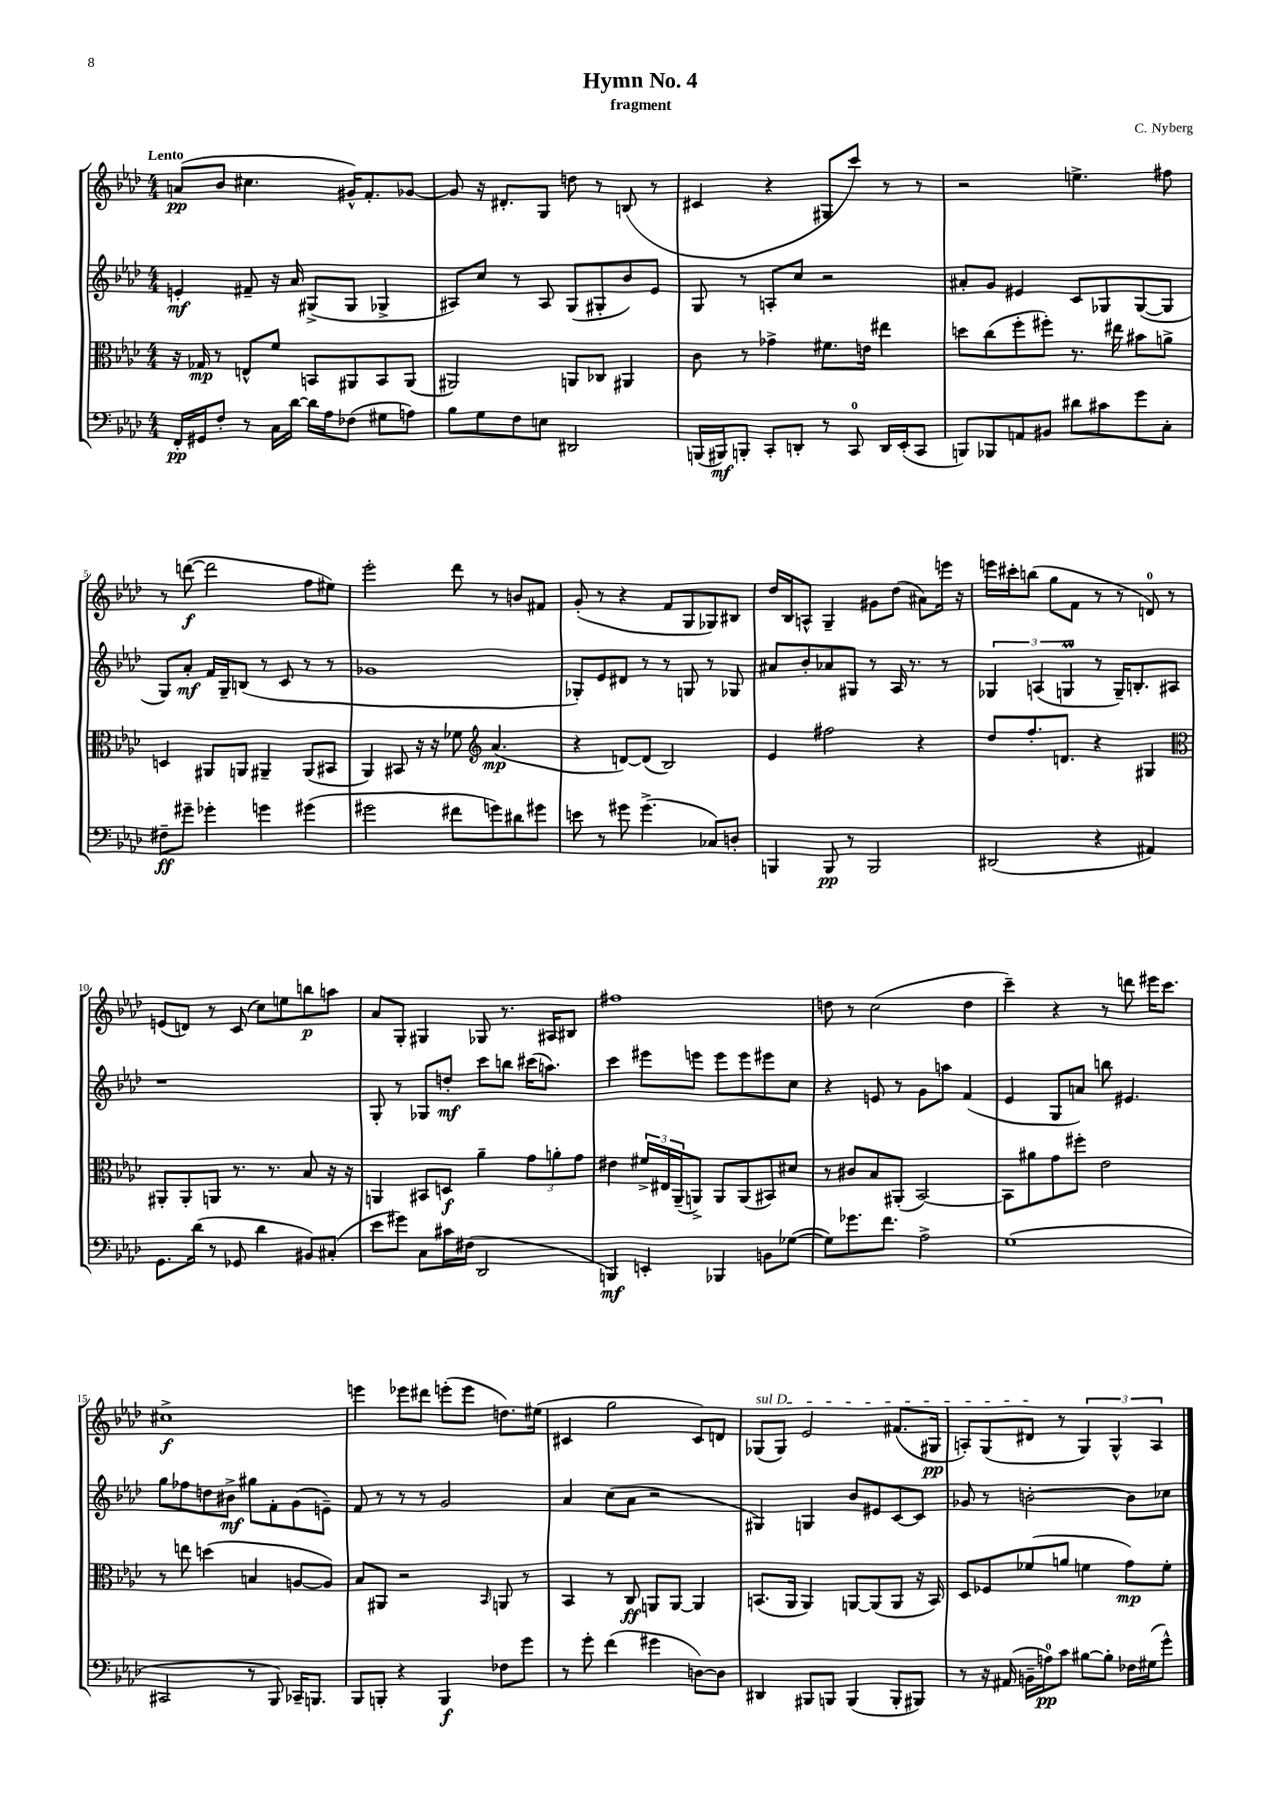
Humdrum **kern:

**kern	**dynam	**kern	**dynam	**kern	**dynam	**kern	**dynam
*part4	*part4	*part3	*part3	*part2	*part2	*part1	*part1
*staff4	*staff4	*staff3	*staff3	*staff2	*staff2	*staff1	*staff1
*clefF4	*	*clefC3	*	*clefG2	*	*clefG2	*
*k[b-e-a-d-]	*	*k[b-e-a-d-]	*	*k[b-e-a-d-]	*	*k[b-e-a-d-]	*
*M4/4	*	*M4/4	*	*M4/4	*	*M4/4	*
=1	=1	=1	=1	=1	=1	=1	=1
!	!	!	!	!	!	!LO:TX:a:B:t=Lento	!
16FF'/LL	pp	16r	.	4en'/	mf	(8an/L	pp
16GG#X/J	.	16G-X/	mp	.	.	.	.
8F'/J	.	8r	.	.	.	8b-/J	.
8r	.	8En^^/L	.	8f#X~/	.	4.cc#X\	.
16C\LL	.	8f/J	.	16r	.	.	.
[16d-\JJ	.	.	.	16a-/	.	.	.
16d-\LL]	.	8BBn/L	.	(8G#X^/L	.	.	.
16A-\J	.	.	.	.	.	.	.
(8F-X\J	.	8AA#X/	.	8G#/J	.	16g#X^^/KL)	.
.	.	.	.	.	.	8.f'/	.
8G#X\L	.	8BB/	.	4G-X^/	.	.	.
8An\J)	.	(8AA#/J	.	.	.	[8g-X/J	.
=2	=2	=2	=2	=2	=2	=2	=2
8B-\L	.	2AA#X/)	.	8A#X/L)	.	8g-/]	.
8G\	.	.	.	8cc/J	.	16r	.
.	.	.	.	.	.	8.d#X'/L	.
8F\	.	.	.	8r	.	.	.
8En\J	.	.	.	8A#/	.	8G/J	.
2DD#X/	.	8AAn/L	.	(8G/L	.	8ddn\	.
.	.	8C-X/J	.	8G#X'/	.	8r	.
.	.	4AA#X/	.	8b-/)	.	(8Bn/	.
.	.	.	.	8e-/J	.	8r	.
=3	=3	=3	=3	=3	=3	=3	=3
(16BBBn/LL	.	8c\	.	8G/	.	4c#X/	.
16BBB#X/J)	mf	.	.	.	.	.	.
8BBBn'/J	.	8r	.	8r	.	.	.
8CC'/L	.	4g-X^\	.	8An'/L	.	4r	.
8DDn'/J	.	.	.	8cc/J	.	.	.
8r	.	8.f#X\L	.	2r	.	8G#X/L	.
8CC/	.	.	.	.	.	8ccc/J)	.
.	.	16en\Jk	.	.	.	.	.
16DD/LL	.	4ee#X\	.	.	.	8r	.
(16EE-'/J	.	.	.	.	.	.	.
8CC/J	.	.	.	.	.	8r	.
=4	=4	=4	=4	=4	=4	=4	=4
8BBBn/L)	.	8ddn\L	.	8a#X'/L	.	2r	.
8BBB-X/	.	(8cc\	.	8g/J	.	.	.
8AAn/	.	8ff'\	.	4e#X/	.	.	.
8BB#X/J	.	8ff#X'\J)	.	.	.	.	.
8d#X\L	.	8.r	.	8c/L	.	4.een^\	.
8c#X\	.	.	.	8G-X/	.	.	.
.	.	16ee#X\	.	.	.	.	.
8g\	.	8b#X\L	.	([8G-/	.	.	.
8C'\J	.	8an^\J	.	8G-/J]	.	8ff#X\	.
!!LO:LB:g=z
=5	=5	=5	=5	=5	=5	=5	=5
8F#X~\L	ff	4Dn/	.	8G/L)	.	8r	.
8g#X~\J	.	.	.	8a-'/J	mf	([8dddn\	f
4g-X'\	.	8AA#X/L	.	16f/LL	.	2ddd\]	.
.	.	.	.	16G~/J	.	.	.
.	.	8AAn/J	.	(8Bn/J	.	.	.
4gn\	.	4AA#X~/	.	8r	.	.	.
.	.	.	.	8c/	.	.	.
(4g#X\	.	(8AA#/L	.	8r	.	8ff\L	.
.	.	8BB#X/J	.	8r	.	8ee#X\J)	.
=6	=6	=6	=6	=6	=6	=6	=6
2g#X\	.	4AA-/)	.	1g-X	.	2eee-'\	.
.	.	8BB#X/	.	.	.	.	.
.	.	16r	.	.	.	.	.
.	.	16r	.	.	.	.	.
8f#X\L	.	8f-X\	.	.	.	8ddd-\	.
*	*	*clefG2	*	*	*	*	*
8gn\)	.	(4.a-/	mp	.	.	8r	.
8d#X\	.	.	.	.	.	8bn/L	.
8g#X\J	.	.	.	.	.	8f#X/J	.
=7	=7	=7	=7	=7	=7	=7	=7
8en\	.	4r	.	8G-X'/L)	.	(8g'/	.
8r	.	.	.	8e-/	.	8r	.
8g#X\	.	[8dn/L)	.	8d#X/J	.	4r	.
(4.g#^\	.	(8d/J]	.	8r	.	.	.
.	.	2B-/)	.	8r	.	8f/L	.
.	.	.	.	8Gn/	.	8G/	.
8C-X/L)	.	.	.	8r	.	8G-X/)	.
8Dn'/J	.	.	.	8G-X/	.	8B#X/J	.
=8	=8	=8	=8	=8	=8	=8	=8
4BBBn/	.	4e-/	.	8a#X/L	.	16dd-/LL	.
.	.	.	.	.	.	16B-/J	.
.	.	.	.	8b-'/	.	8An^^/J	.
8BBB/	pp	2ff#X\	.	8a-X/	.	4G~/	.
8r	.	.	.	8G#X/J	.	.	.
2BBB/	.	.	.	8r	.	8g#X\L	.
.	.	.	.	16A-/	.	(8dd-\J	.
.	.	.	.	8.r	.	.	.
.	.	4r	.	.	.	8a#X\L)	.
.	.	.	.	8r	.	16eeen\Jk	.
.	.	.	.	.	.	16r	.
=9	=9	=9	=9	=9	=9	=9	=9
(2DD#X/	.	8dd-/L	.	6G-X/	.	16eeen\LL	.
.	.	.	.	.	.	16ccc#X'\J	.
.	.	8.ff'/	.	.	.	(8bbn\J	.
.	.	.	.	(6An/	.	.	.
.	.	.	.	.	.	8gg\L	.
.	.	8.dn/J	.	.	.	.	.
.	.	.	.	6Gnm/	.	.	.
.	.	.	.	.	.	8f\J	.
4r	.	4r	.	8r	.	8r	.
.	.	.	.	16G~/KL)	.	8r	.
.	.	.	.	8.Bn'/	.	.	.
4AA#X/)	.	4G#X/	.	.	.	8dn/)	.
.	.	.	.	8A#X/J	.	8r	.
!!LO:LB:g=z
=10	=10	=10	=10	=10	=10	=10	=10
*	*	*clefC3	*	*	*	*	*
8.GG\L	.	8AA#X'/L	.	1r	.	(8en/L	.
.	.	8AA#'/	.	.	.	8dn/J)	.
(16d-\Jk	.	.	.	.	.	.	.
8r	.	8AAn/J	.	.	.	8r	.
8GG-X/	.	8.r	.	.	.	(8c/	.
4d-\	.	.	.	.	.	8cc\L)	.
.	.	8.r	.	.	.	.	.
.	.	.	.	.	.	8een\	.
8BB#X/L)	.	8B-/	.	.	.	8bbn\	p
(8C#X'/J	.	16r	.	.	.	8aan\J	.
.	.	16r	.	.	.	.	.
=11	=11	=11	=11	=11	=11	=11	=11
8e-\L	.	4AAn/	.	8G'/	.	8a-/L	.
8g#X\J)	.	.	.	8r	.	8G'/J	.
8C\L	.	8BB#X/L	.	8G-X/L	.	4G#X/	.
16c#X\L	.	8Dn/J	f	8ddn'/J	mf	.	.
(16F#X\JJ	.	.	.	.	.	.	.
2DD-/	.	4a-~\	.	8ccc\L	.	8G-X/	.
.	.	.	.	8bbn\J	.	8.r	.
.	.	12g\L	.	(16ccc#X\KL	.	.	.
.	.	.	.	8.aan\J)	.	16A#X/KL	.
.	.	12an'\	.	.	.	.	.
.	.	.	.	.	.	8B#X/J	.
.	.	12g\J	.	.	.	.	.
=12	=12	=12	=12	=12	=12	=12	=12
4BBBn/)	mf	4e#X\	.	4ccc\	.	1ff#X	.
4EEn'/	.	24f#X^/LL	.	8eee#X\L	.	.	.
.	.	24E#X/	.	.	.	.	.
.	.	(24AA-~/J	.	.	.	.	.
.	.	8AAn^/J)	.	8eeen\J	.	.	.
4BBB-X/	.	8AA/L	.	8eee\L	.	.	.
.	.	(8AA/	.	8eee\	.	.	.
8BBn\L	.	8BB#X/)	.	8eee#X\	.	.	.
([8G-X\J	.	8d#X/J	.	8cc\J	.	.	.
=13	=13	=13	=13	=13	=13	=13	=13
8G-\L])	.	8r	.	4r	.	8ddn\	.
8.g-X\	.	8c#X/L	.	.	.	8r	.
.	.	8B-/	.	8en/	.	(2cc\	.
8.f\J	.	.	.	.	.	.	.
.	.	(8AA#X'/J	.	8r	.	.	.
2A-^\	.	[2BB-/)	.	8g\L	.	.	.
.	.	.	.	8aan\J	.	.	.
.	.	.	.	(4f/	.	4dd\	.
=14	=14	=14	=14	=14	=14	=14	=14
(1G	.	8BB-\L]	.	4e-/	.	4ccc~\)	.
.	.	8a#X\	.	.	.	.	.
.	.	8g\	.	8G/L	.	4r	.
.	.	8ff#X'\J	.	8an/J)	.	.	.
.	.	2e-\	.	8bbn\	.	8r	.
.	.	.	.	4.e#X/	.	8dddn\	.
.	.	.	.	.	.	16eee#X\KL	.
.	.	.	.	.	.	8.ccc\J	.
!!LO:LB:g=z
=15	=15	=15	=15	=15	=15	=15	=15
2CC#X/	.	8r	.	8gg\L	.	1cc#X^	f
.	.	8een\	.	8ff-X\	.	.	.
.	.	(4ddn\	.	8ddn\	.	.	.
.	.	.	.	8b#X^\J	mf	.	.
8r	.	4Bn/	.	8gg#X\L	.	.	.
8BBB-/)	.	.	.	8f'\	.	.	.
16CC-X~/KL	.	[8An/L	.	(8g\	.	.	.
8.BBBn/J	.	.	.	.	.	.	.
.	.	8A/J])	.	8en~\J)	.	.	.
=16	=16	=16	=16	=16	=16	=16	=16
8BBB-/L	.	8B-/L	.	8f/	.	4eeen\	.
8BBBn'/J	.	8AA#X/J	.	8r	.	.	.
4r	.	2r	.	8r	.	8eee-X\L	.
.	.	.	.	8r	.	8ddd#X\J	.
4BBB/	f	.	.	2g/	.	(8eeen'\L	.
.	.	.	.	.	.	8eee\J	.
.	.	16qqBB-/	.	.	.	.	.
8F-X\L	.	8AAn/	.	.	.	8.ddn\L)	.
8g\J	.	8r	.	.	.	.	.
.	.	.	.	.	.	(16ee#X\Jk	.
=17	=17	=17	=17	=17	=17	=17	=17
8r	.	4BB-/	.	4a-/	.	4c#X/	.
8g'\	.	.	.	.	.	.	.
(4f\	.	8r	.	(8cc\L	.	2gg\	.
.	.	8C/	ff	8a-\J	.	.	.
4g#X\	.	8AAn/L	.	2r	.	.	.
.	.	[8AA/J	.	.	.	.	.
[8Dn\L)	.	4AA/]	.	.	.	8c#/L)	.
8D\J]	.	.	.	.	.	8dn/J	.
=18	=18	=18	=18	=18	=18	=18	=18
!	!	!	!	!	!	!LO:TX:a:i:t=sul D	!
4DD#X/	.	(8.BBn/L	.	4G#X/)	.	(8G-X/L	.
.	.	.	.	.	.	8G-/J)	.
.	.	16AA-/Jk	.	.	.	.	.
8BBB#X/L	.	4AA-/)	.	4Gn/	.	2e-/	.
8BBBn/J	.	.	.	.	.	.	.
(4BBB/	.	[8AAn/L	.	8b-/L	.	.	.
.	.	(8AA/]	.	8e#X/	.	.	.
8BBB'/L	.	8AA/J	.	[8c/	.	(8.f#X/L	.
8BBB#X/J)	.	16r	.	8c/J]	.	.	.
.	.	16BB/)	.	.	.	16G#X/Jk	pp
=19	=19	=19	=19	=19	=19	=19	=19
8r	.	8D-/L	.	8g-X/	.	8An'/L)	.
16r	.	8F-X/	.	8r	.	(8G/	.
(16AA#X/	.	.	.	.	.	.	.
16BBn~\LL	.	(8f-X/	.	[2bn'\	.	8d#X/J	.
16An\J)	pp	.	.	.	.	.	.
8c\J	.	8an/J	.	.	.	8r	.
[8B#X\L	.	4fn\	.	.	.	6G/)	.
8B#'\J]	.	.	.	.	.	.	.
.	.	.	.	.	.	6G^^/	.
16F-X\LL	.	8g\L)	mp	8b\L]	.	.	.
(16G#X\J	.	.	.	.	.	.	.
.	.	.	.	.	.	6A/	.
8g^^\J)	.	8f'\J	.	8cc-X\J	.	.	.
==	==	==	==	==	==	==	==
*-	*-	*-	*-	*-	*-	*-	*-
